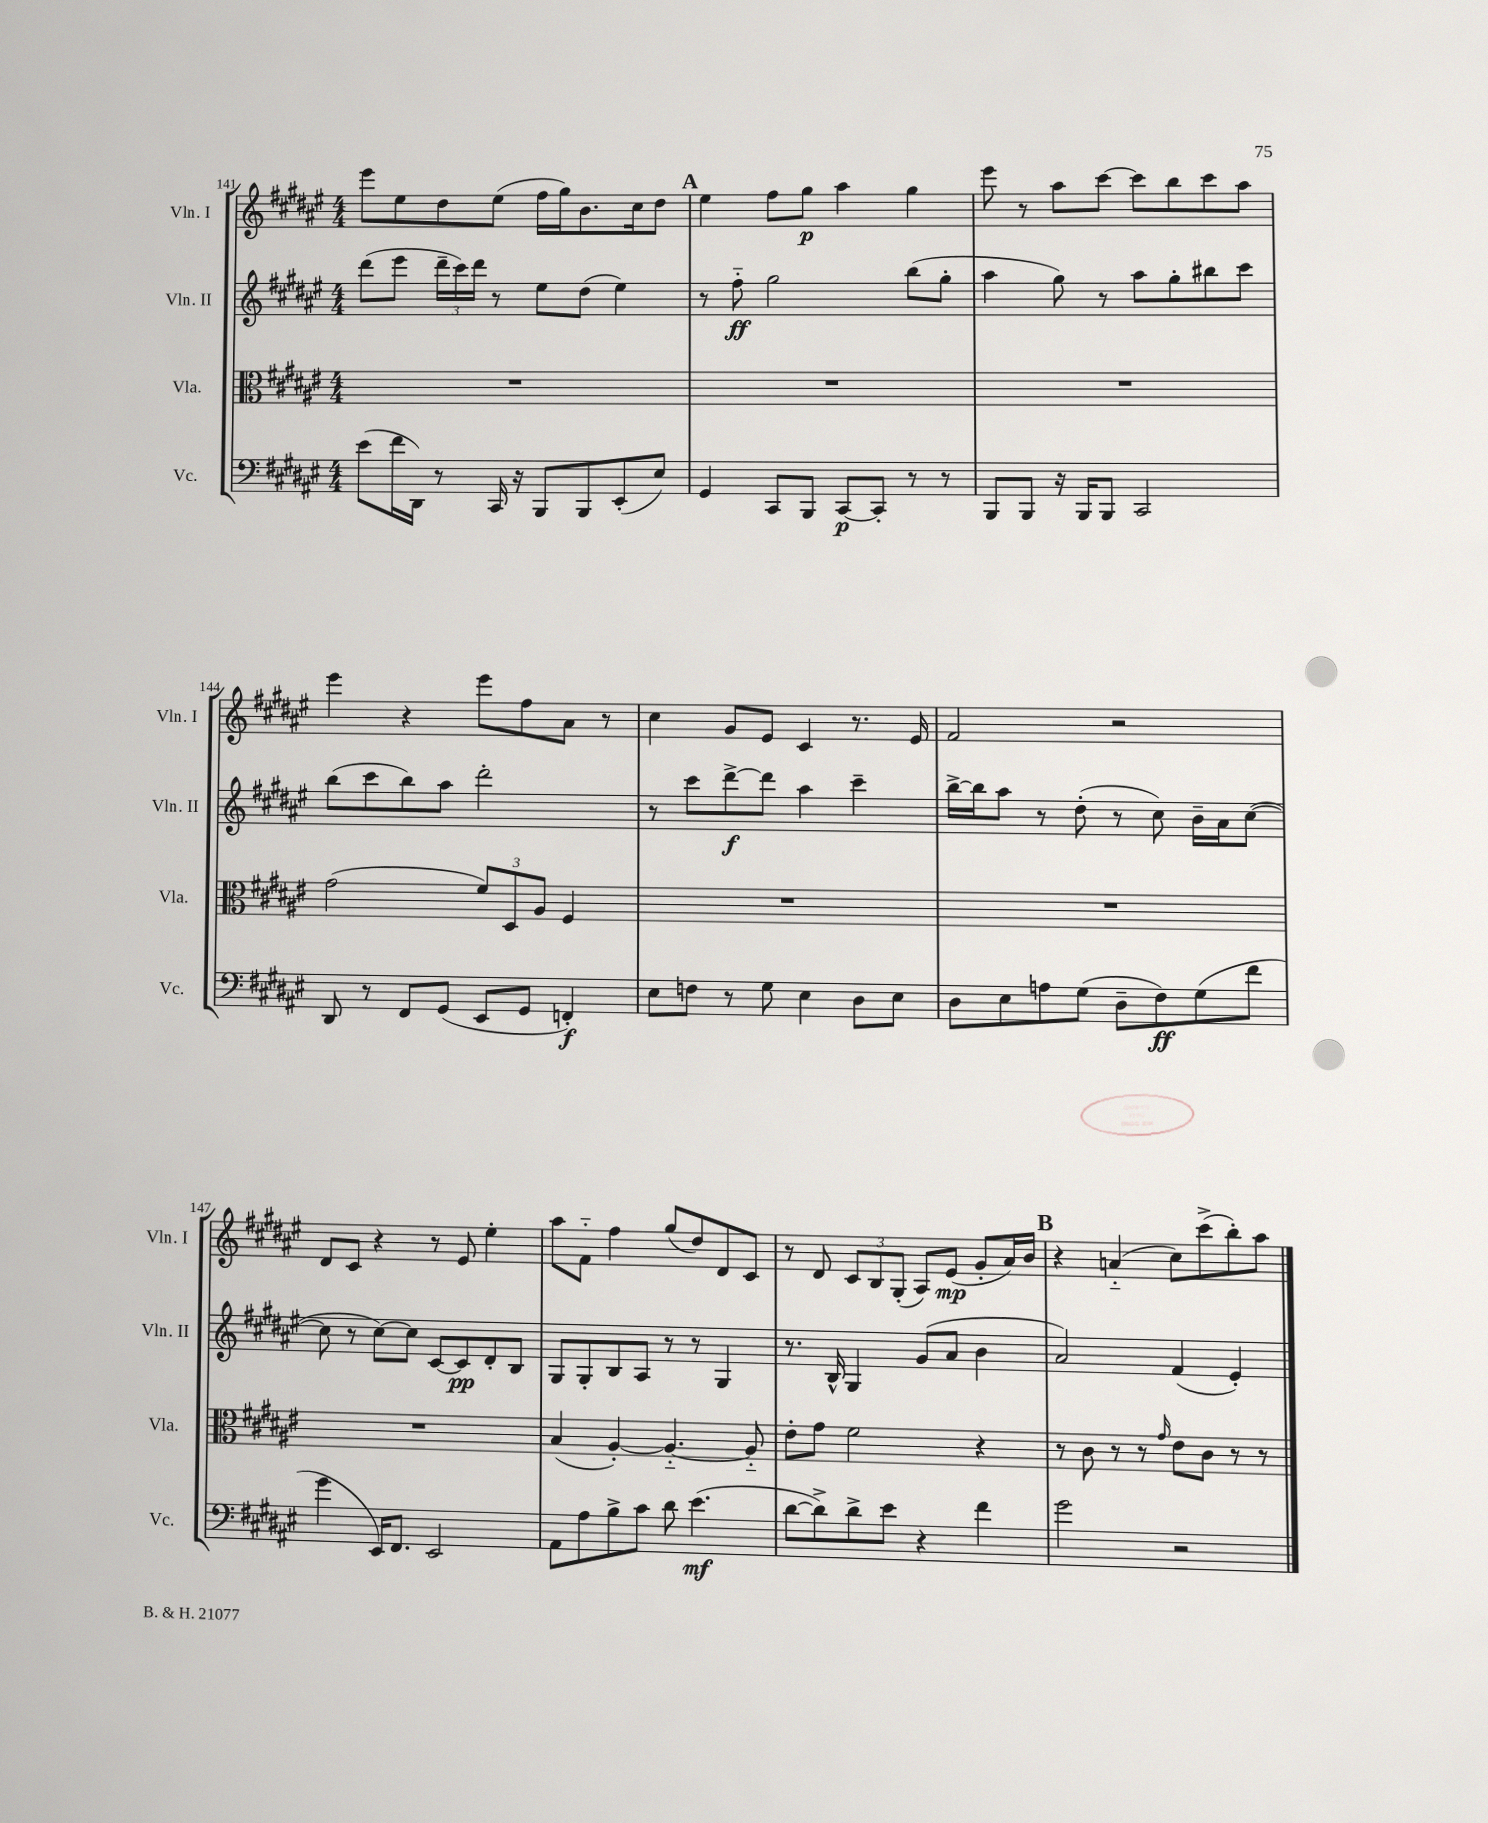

**kern	**dynam	**kern	**kern	**dynam	**kern	**dynam
*part4	*part4	*part3	*part2	*part2	*part1	*part1
*staff4	*staff4	*staff3	*staff2	*staff2	*staff1	*staff1
*I"Vc.	*	*I"Vla.	*I"Vln. II	*	*I"Vln. I	*
*I'Vc.	*	*I'Vla.	*I'Vln. II	*	*I'Vln. I	*
*clefF4	*	*clefC3	*clefG2	*	*clefG2	*
*k[f#c#g#d#a#e#]	*	*k[f#c#g#d#a#e#]	*k[f#c#g#d#a#e#]	*	*k[f#c#g#d#a#e#]	*
*M4/4	*	*M4/4	*M4/4	*	*M4/4	*
=141	=141	=141	=141	=141	=141	=141
(8e#\L	.	1r	(8ddd#\L	.	8eee#\L	.
16f#\L	.	.	8eee#\J	.	8ee#\	.
16DD#\JJ)	.	.	.	.	.	.
8r	.	.	24ddd#~\LL	.	8dd#\	.
.	.	.	24ccc#\)	.	.	.
.	.	.	24ddd#\JJ	.	.	.
16CC#/	.	.	8r	.	(8ee#\J	.
16r	.	.	.	.	.	.
8BBB/L	.	.	8ee#\L	.	16ff#\LL	.
.	.	.	.	.	16gg#\J)	.
8BBB/	.	.	(8dd#\J	.	8.b\	.
(8EE#'/	.	.	4ee#\)	.	.	.
.	.	.	.	.	16cc#\k	.
8E#/J)	.	.	.	.	8dd#\J	.
!!LO:REH:place=s1:t=A
=142	=142	=142	=142	=142	=142	=142
4GG#/	.	1r	8r	.	4ee#\	.
.	.	.	8ff#\	ff	.	.
8CC#/L	.	.	2gg#\	.	8ff#\L	.
8BBB/J	.	.	.	.	8gg#\J	p
[8CC#/L	p	.	.	.	4aa#\	.
8CC#'/J]	.	.	.	.	.	.
8r	.	.	(8bb\L	.	4gg#\	.
8r	.	.	8gg#'\J	.	.	.
=143	=143	=143	=143	=143	=143	=143
8BBB/L	.	1r	4aa#\	.	8eee#\	.
8BBB/J	.	.	.	.	8r	.
16r	.	.	8gg#\)	.	8aa#\L	.
16BBB/KL	.	.	.	.	.	.
8BBB/J	.	.	8r	.	[8ccc#\J	.
2CC#/	.	.	8aa#\L	.	8ccc#\L]	.
.	.	.	8gg#'\	.	8bb\	.
.	.	.	8bb#X\	.	8ccc#\	.
.	.	.	8ccc#\J	.	8aa#\J	.
!!LO:LB:g=z
=144	=144	=144	=144	=144	=144	=144
8DD#/	.	(2g#\	(8bb\L	.	4eee#\	.
8r	.	.	8ccc#\	.	.	.
8FF#/L	.	.	8bb\)	.	4r	.
(8GG#/J	.	.	8aa#\J	.	.	.
8EE#/L	.	12f#/L)	2ddd#'\	.	8eee#\L	.
.	.	12D#/	.	.	.	.
8GG#/J	.	.	.	.	8ff#\	.
.	.	12A#/J	.	.	.	.
4FFn'/)	f	4F#/	.	.	8a#\J	.
.	.	.	.	.	8r	.
=145	=145	=145	=145	=145	=145	=145
8E#\L	.	1r	8r	.	4cc#\	.
8Fn\J	.	.	8ccc#\L	.	.	.
8r	.	.	[8ddd#^\	f	8g#/L	.
8G#\	.	.	8ddd#\J]	.	8e#/J	.
4E#\	.	.	4aa#\	.	4c#/	.
8D#\L	.	.	4ccc#~\	.	8.r	.
8E#\J	.	.	.	.	.	.
.	.	.	.	.	16e#/	.
=146	=146	=146	=146	=146	=146	=146
8D#\L	.	1r	[16bb^\LL	.	2f#/	.
.	.	.	16bb\J]	.	.	.
8E#\	.	.	8aa#\J	.	.	.
8An\	.	.	8r	.	.	.
(8G#\J	.	.	(8dd#'\	.	.	.
8D#~\L	.	.	8r	.	2r	.
8F#\)	ff	.	8cc#\)	.	.	.
(8G#\	.	.	16b~\LL	.	.	.
.	.	.	16a#\J	.	.	.
8f#\J	.	.	([8cc#\J	.	.	.
!!LO:LB:g=z
=147	=147	=147	=147	=147	=147	=147
4g#\	.	1r	8cc#\]	.	8d#/L	.
.	.	.	8r	.	8c#/J	.
16EE#/KL)	.	.	[8cc#\L)	.	4r	.
8.FF#/J	.	.	.	.	.	.
.	.	.	8cc#\J]	.	.	.
2EE#/	.	.	[8c#/L	.	8r	.
.	.	.	8c#/]	pp	8e#/	.
.	.	.	8d#'/	.	4ee#'\	.
.	.	.	8B/J	.	.	.
=148	=148	=148	=148	=148	=148	=148
8AA#\L	.	(4B/	8G#/L	.	8aa#\L	.
8A#\	.	.	8G#'/	.	8f#\J	.
8B^\	.	[4A#'/)	8B/	.	4ff#\	.
8c#\J	.	.	8A#/J	.	.	.
8d#\	.	4.A#/_	8r	.	(8gg#/L	.
(4.e#\	mf	.	8r	.	8dd#/)	.
.	.	.	4G#/	.	8d#/	.
.	.	8A#/]	.	.	8c#/J	.
=149	=149	=149	=149	=149	=149	=149
[8d#\L	.	8e#'\L	8.r	.	8r	.
8d#^\])	.	8g#\J	.	.	8d#/	.
.	.	.	16B^^/	.	.	.
8d#^\	.	2f#\	4G#/	.	12c#/L	.
.	.	.	.	.	12B/	.
8e#\J	.	.	.	.	.	.
.	.	.	.	.	(12G#'/J	.
4r	.	.	(8g#/L	.	8A#/L)	.
.	.	.	8a#/J	.	(8e#/J	mp
4f#\	.	4r	4b\	.	8g#'/L	.
.	.	.	.	.	16a#/L)	.
.	.	.	.	.	16b/JJ	.
!!LO:REH:place=s1:t=B
=150	=150	=150	=150	=150	=150	=150
2g#\	.	8r	2a#/)	.	4r	.
.	.	8c#\	.	.	.	.
.	.	8r	.	.	(4an/	.
.	.	8r	.	.	.	.
.	.	16qqg#/	.	.	.	.
2r	.	8e#\L	(4f#/	.	8cc#\L)	.
.	.	8c#\J	.	.	(8ccc#^\	.
.	.	8r	4e#'/)	.	8bb'\)	.
.	.	8r	.	.	8aa#\J	.
==	==	==	==	==	==	==
*-	*-	*-	*-	*-	*-	*-
